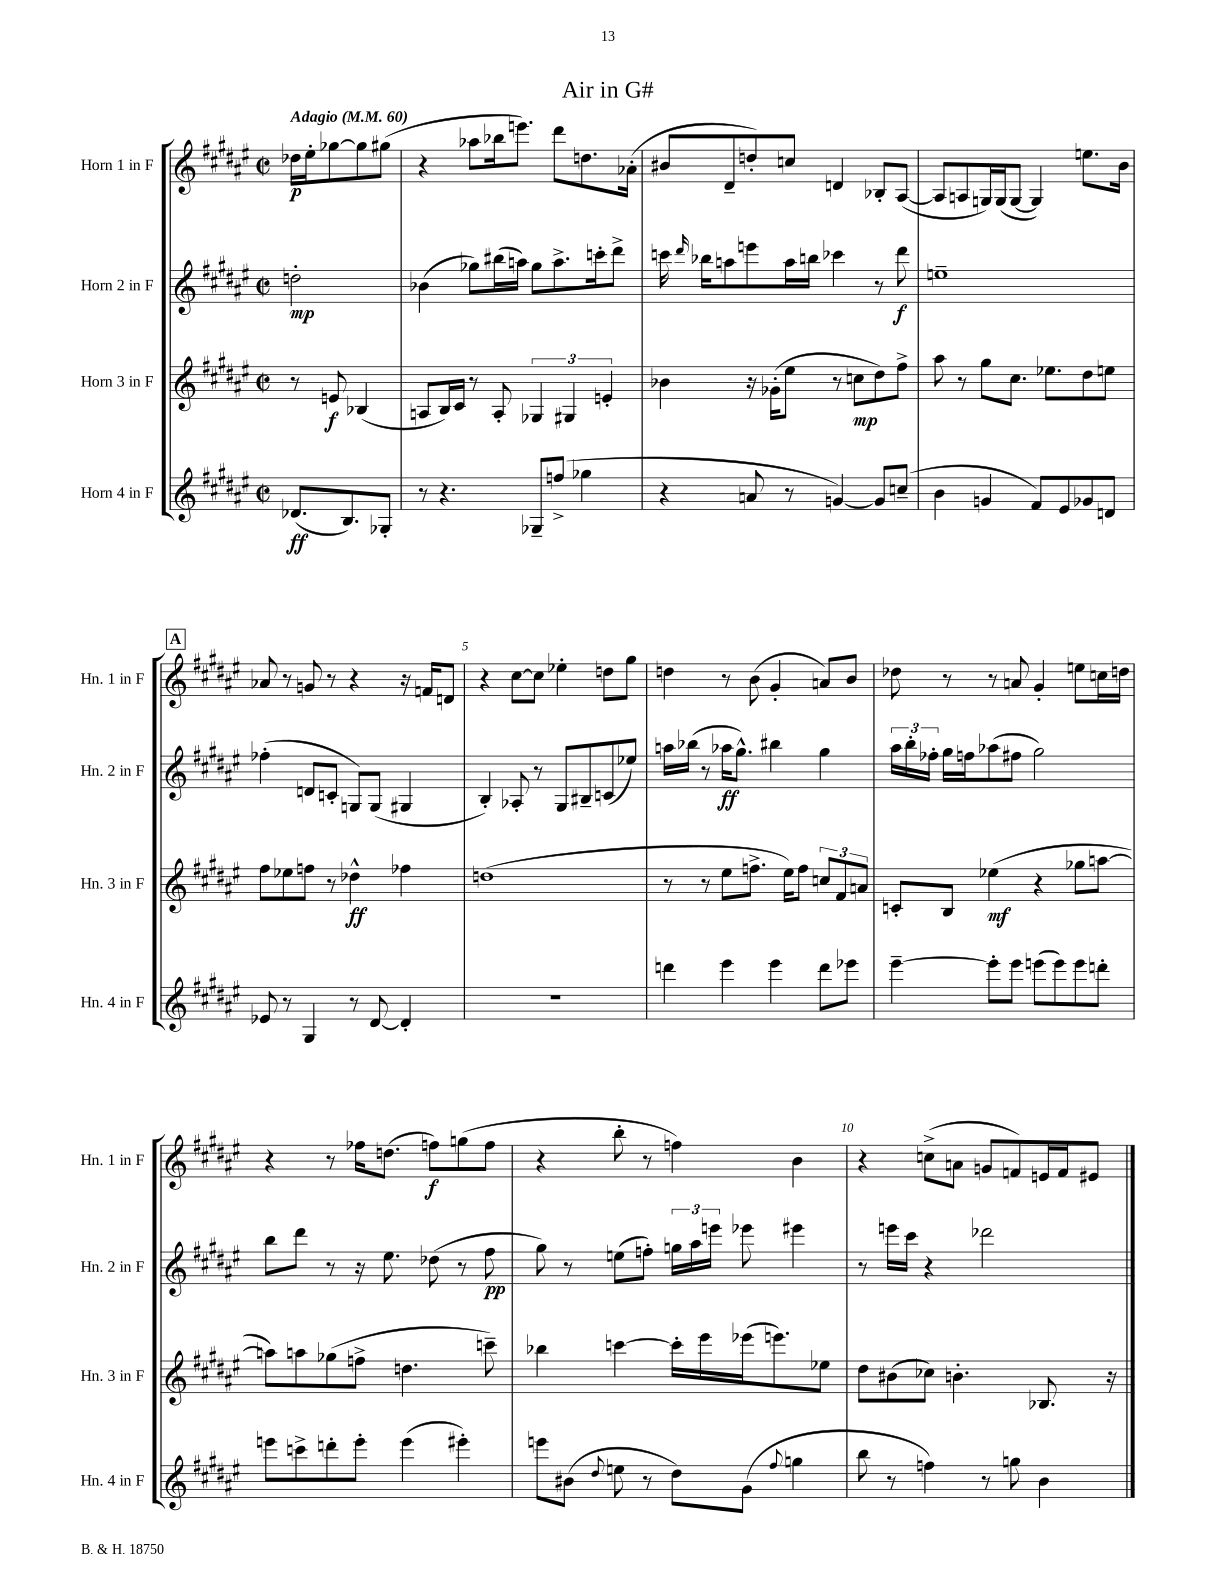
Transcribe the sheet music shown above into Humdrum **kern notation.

**kern	**kern	**kern	**kern
*staff4	*staff3	*staff2	*staff1
*clefG2	*clefG2	*clefG2	*clefG2
*k[f#c#g#d#a#e#]	*k[f#c#g#d#a#e#]	*k[f#c#g#d#a#e#]	*k[f#c#g#d#a#e#]
*M2/2	*M2/2	*M2/2	*M2/2
*met(c|)	*met(c|)	*met(c|)	*met(c|)
*MM60	*MM60	*MM60	*MM60
(8.d-/L	8r	2dd'\	16dd-\LL
.	.	.	16ee#'\J
.	8e/	.	[8gg-\
8.B/)	.	.	.
.	(4B-/	.	8gg-\]
8G-'/J	.	.	(8gg#\J
=	=	=	=
8r	8A/L	(4b-\	4r
4.r	16B/L)	.	.
.	16c#/JJ	.	.
.	8r	8gg-\L)	8aa-\L
.	8A'/	(16bb#\L	16bb-\k
.	.	16aa\JJ)	8.eee\J)
8G-~/L	6G-/	8gg-\L	.
(8ff^/J	.	8.aa^\	8ddd#\L
.	6G#/	.	.
4gg-\	.	.	8.dd\
.	.	16ccc'\k	.
.	6e'/	.	.
.	.	8ddd#^\J	.
.	.	.	(16a-'\Jk
=	=	=	=
4r	4b-\	16ccc\	8b#/L
.	.	16qqddd#/	.
.	.	16bb-\LK	.
.	.	8aa\	8d#~/
8a/	16r	8eee\	8dd'/)
.	(16g-'\LK	.	.
8r	8ee#\J	16aa\L	8cc/J
.	.	16bb\JJ	.
[4g/)	8r	4ccc-\	4d/
.	8cc\L	.	.
8g/]L	8dd#\)	8r	8B-'/L
(8cc~/J	8ff#^\J	8ddd#\	([8A#/J
=	=	=	=
4b\	8aa#\	1ee~	8A#/]L
.	8r	.	8A/
4g/	8gg#\L	.	16G/L)
.	.	.	(16G/J
.	8.cc#\J	.	[8G/J
8f#/L)	.	.	4G/])
.	8.ee-\L	.	.
8e#/	.	.	.
8g-/	8dd#\	.	8.ee\L
8d/J	8ee\J	.	.
.	.	.	16b\Jk
=	=	=	=
8e-/	8ff#\L	(4ff-'\	8a-/
8r	8ee-\	.	8r
4G#/	8ff\J	8d/L	8g/
.	8r	8c'/J	8r
8r	4dd-^^\	8G/L)	4r
[8d#/	.	(8G/J	.
4d#'/]	4ff-\	4G#/	16r
.	.	.	16f/LK
.	.	.	8d/J
=	=	=	=
1r	(1dd	4B'/)	4r
.	.	8A-'/	[8cc#\L
.	.	8r	8cc#\]J
.	.	8G#/L	4ee-'\
.	.	8B#~/	.
.	.	(8c/	8dd\L
.	.	8ee-/J)	8gg#\J
=	=	=	=
4ddd\	8r	16aa\LL	4dd\
.	.	(16bb-\JJ	.
.	8r	8r	.
4eee#\	8ee#\L	16aa-\LK	8r
.	.	8.gg#^^\J)	.
.	8.ff^\J	.	(8b\
4eee#\	.	4bb#\	4g#'/
.	16ee#\LK)	.	.
.	8ff\J	.	.
8ddd\L	12cc/L	4gg#\	8a/L)
.	12f#/	.	.
8eee-\J	.	.	8b/J
.	12a/J	.	.
=	=	=	=
[4eee#~\	8c'/L	24aa#\LL	8dd-\
.	.	24bb'\	.
.	.	24ff-'\JJ	.
.	8B/J	16gg#\LL	8r
.	.	16ff\J	.
8eee#'\]L	(4ee-\	(8aa-\	8r
8eee#\J	.	8ff#\J	8a/
(8eee\L	4r	2gg#\)	4g#'/
8eee\)	.	.	.
8eee\	8gg-\L	.	8ee\L
8ddd'\J	[8aa\J	.	16cc\L
.	.	.	16dd\JJ
=	=	=	=
8eee\L	8aa\]L)	8bb\L	4r
8ccc^\	8aa\	8ddd#\J	.
8ddd'\	(8gg-\	8r	8r
8eee'\J	8ff^\J	16r	16ff-\LK
.	.	8.ee#\	(8.dd\J
(4eee\	4.dd\	.	.
.	.	(8dd-\	8ff\L)
4eee#'\)	.	8r	(8gg\
.	8ccc~\)	8ff#\	8ff\J
=	=	=	=
8eee\L	4bb-\	8gg#\)	4r
(8b#\J	.	8r	.
8qqdd#/	.	.	.
8ee\	[4ccc\	(8ee\L	8bb'\
8r	.	8ff'\J)	8r
8dd#\L)	16ccc'\]LL	24gg\LL	4ff\)
.	.	24aa#\	.
.	16eee#\	.	.
.	.	24eee\JJ	.
(8g#\J	(16eee-\J	8eee-\	.
.	8.eee\)	.	.
8qqff#/	.	.	.
4gg\	.	4eee#\	4b\
.	8ee-\J	.	.
=	=	=	=
8bb\	8dd#\L	8r	4r
8r	(8b#\	16eee\LL	.
.	.	16ccc#\JJ	.
4ff\)	8cc-\J)	4r	(8cc^\L
.	4.b'\	.	8a\J
8r	.	2ddd-\	8g/L
8gg\	.	.	8f/)
4b\	8.B-/	.	16e/L
.	.	.	16f/J
.	.	.	8e#/J
.	16r	.	.
==	==	==	==
*-	*-	*-	*-
